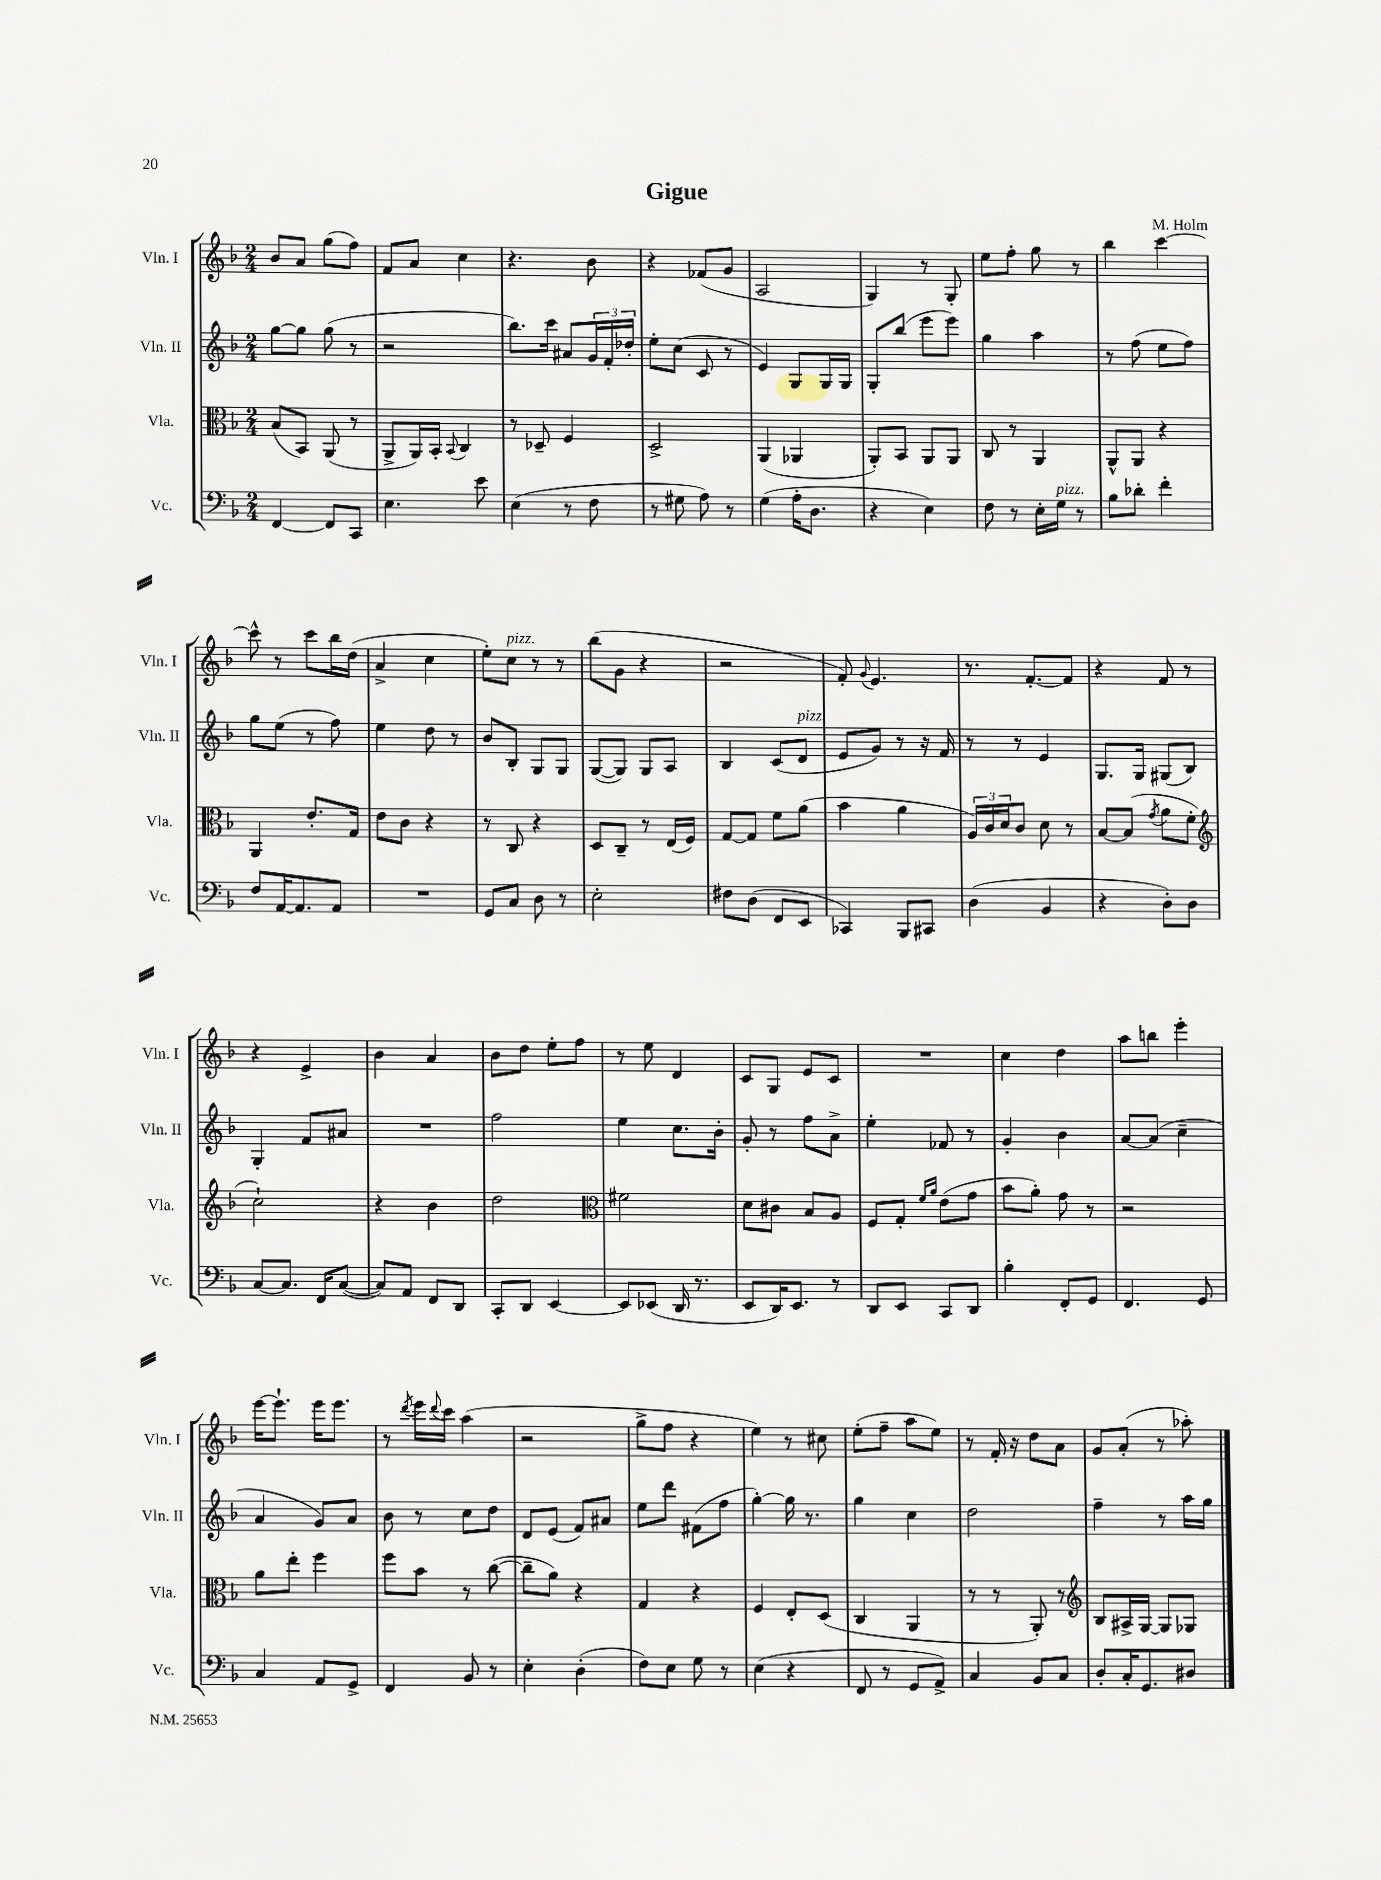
\header { title = "Gigue" composer = "M. Holm" }
<<
\new StaffGroup <<
\new Staff = "s0" \with { instrumentName = "Vln. I" shortInstrumentName = "Vln. I" } {
    \clef treble \key f \major \numericTimeSignature \time 2/4
    bes'8 a'8 g''8( f''8) |
    f'8 a'8 c''4 |
    r4. bes'8 |
    r4 fes'8( g'8 |
    a2 |
    g4) r8 g8-. |
    e''8 f''8-. g''8 r8 |
    bes''4 c'''4~ |
    c'''8-^ r8 c'''8 bes''16 d''16( |
    a'4-> c''4 |
    e''8-.) c''8^\markup { \italic "pizz." } r8 r8 |
    bes''8( g'8 r4 |
    r2 |
    f'8-.) \appoggiatura { g'8 } e'4. |
    r8. f'8.~-. f'8 |
    r4 f'8 r8 |
    r4 e'4-> |
    bes'4 a'4 |
    bes'8 d''8 e''8-. f''8 |
    r8 e''8 d'4 |
    c'8 g8 e'8 c'8 |
    R2 |
    c''4 d''4 |
    a''8 b''8 e'''4-. |
    e'''16~ e'''8.-! e'''16 e'''8. |
    r8 \acciaccatura { d'''8 } e'''16 \appoggiatura { d'''8 } c'''16 a''4( |
    r2 |
    g''8-> f''8 r4 |
    e''4) r8 cis''8 |
    e''8-.( f''8-- a''8 e''8) |
    r8 f'16-. r16 d''8 a'8 |
    g'8 a'8-.( r8 aes''8-.) \bar "|." |
}
\new Staff = "s1" \with { instrumentName = "Vln. II" shortInstrumentName = "Vln. II" } {
    \clef treble \key f \major \numericTimeSignature \time 2/4
    g''8~ g''8 g''8( r8 |
    r2 |
    bes''8.) c'''16 ais'8 \tuplet 3/2 { g'16 f'16-. des''16-. } |
    e''8-. c''8( c'8 r8 |
    e'4) g8 g16 g16 |
    g8-. bes''8( e'''8 e'''8) |
    g''4 a''4 |
    r8 f''8( e''8 f''8) |
    g''8 e''8( r8 f''8) |
    e''4 d''8 r8 |
    bes'8 bes8-. g8 g8 |
    g8~( g8) g8 a8 |
    bes4 c'8( d'8^\markup { \italic "pizz." } |
    e'8 g'8) r8 r16 f'16 |
    r8 r8 e'4 |
    g8. g16 gis8( bes8) |
    g4-. f'8 ais'8 |
    R2 |
    f''2 |
    e''4 c''8. bes'16-. |
    g'8-. r8 f''8 a'8-> |
    e''4-. fes'8 r8 |
    g'4-. bes'4 |
    a'8~ a'8( c''4-- |
    a'4 g'8) a'8 |
    bes'8 r8 c''8 d''8 |
    d'8 e'8( f'8) ais'8 |
    e''8 d'''8 fis'8( f''8 |
    g''4~-.) g''16 r8. |
    g''4 c''4 |
    d''2 |
    f''4-- r8 a''16 g''16 \bar "|." |
}
\new Staff = "s2" \with { instrumentName = "Vla." shortInstrumentName = "Vla." } {
    \clef alto \key f \major \numericTimeSignature \time 2/4
    bes8( bes,8) a,8( r8 |
    a,8-> a,16) bes,16-. \appoggiatura { bes,8 } c4 |
    r8 des8-- f4 |
    d2-> |
    a,4( aes,4 |
    a,8-.) bes,8 a,8 a,8 |
    c8 r8 a,4 |
    a,8-^ a,8 r4 |
    a,4 e'8.-. g16 |
    e'8 c'8 r4 |
    r8 c8 r4 |
    d8 c8-- r8 e16( f16) |
    g8~ g8 f'8 a'8( |
    bes'4 a'4 |
    \tuplet 3/2 { a16) c'16 d'16 } c'8 d'8 r8 |
    bes8~ bes8( \acciaccatura { g'8 } a'8 f'8-. |
    \clef treble c''2-!) |
    r4 bes'4 |
    d''2 |
    \clef alto fis'2 |
    d'8 cis'8 bes8 a8 |
    f8 g8-. \grace { f'16 a'16 } e'8( g'8 |
    bes'8 a'8-.) g'8 r8 |
    r2 |
    a'8 e''8-. f''4 |
    f''8 bes'8 r8 c''8~( |
    c''8-- a'8) r4 |
    g4 r4 |
    f4 e8-. d8( |
    c4 a,4 |
    r8 r8 a,8-.) r8 |
    \clef treble bes8 ais16-> g16~ g8 ges8 \bar "|." |
}
\new Staff = "s3" \with { instrumentName = "Vc." shortInstrumentName = "Vc." } {
    \clef bass \key f \major \numericTimeSignature \time 2/4
    f,4~ f,8 c,8 |
    e4. e'8 |
    e4( r8 f8 |
    r8 gis8 a8) r8 |
    g4( a16-. d8. |
    r4 e4) |
    f8 r8 e16-. g16^\markup { \italic "pizz." } r8 |
    bes8 des'8-. f'4-. |
    f8 a,16~ a,8. a,8 |
    R2 |
    g,8 c8 d8 r8 |
    e2-. |
    fis8 d8( f,8 e,8 |
    ces,4) bes,,8 cis,8 |
    d4( bes,4 |
    r4 d8-.) d8 |
    c8~ c8. f,16 c8~( |
    c8) a,8 f,8 d,8 |
    c,8-. d,8 e,4~ |
    e,8 ees,8( d,16 r8. |
    e,8 d,16) e,8. r8 |
    d,8 e,8 c,8 d,8 |
    bes4-. f,8-. g,8 |
    f,4. g,8 |
    c4 a,8 g,8-> |
    f,4 bes,8 r8 |
    e4-. d4-.( |
    f8) e8 g8 r8 |
    e4( r4 |
    f,8 r8 g,8 a,8->) |
    c4 bes,8 c8 |
    d8-. c16-. g,8. dis8 \bar "|." |
}
>>
>>
\layout { \context { \Score \remove "Bar_number_engraver" } }
